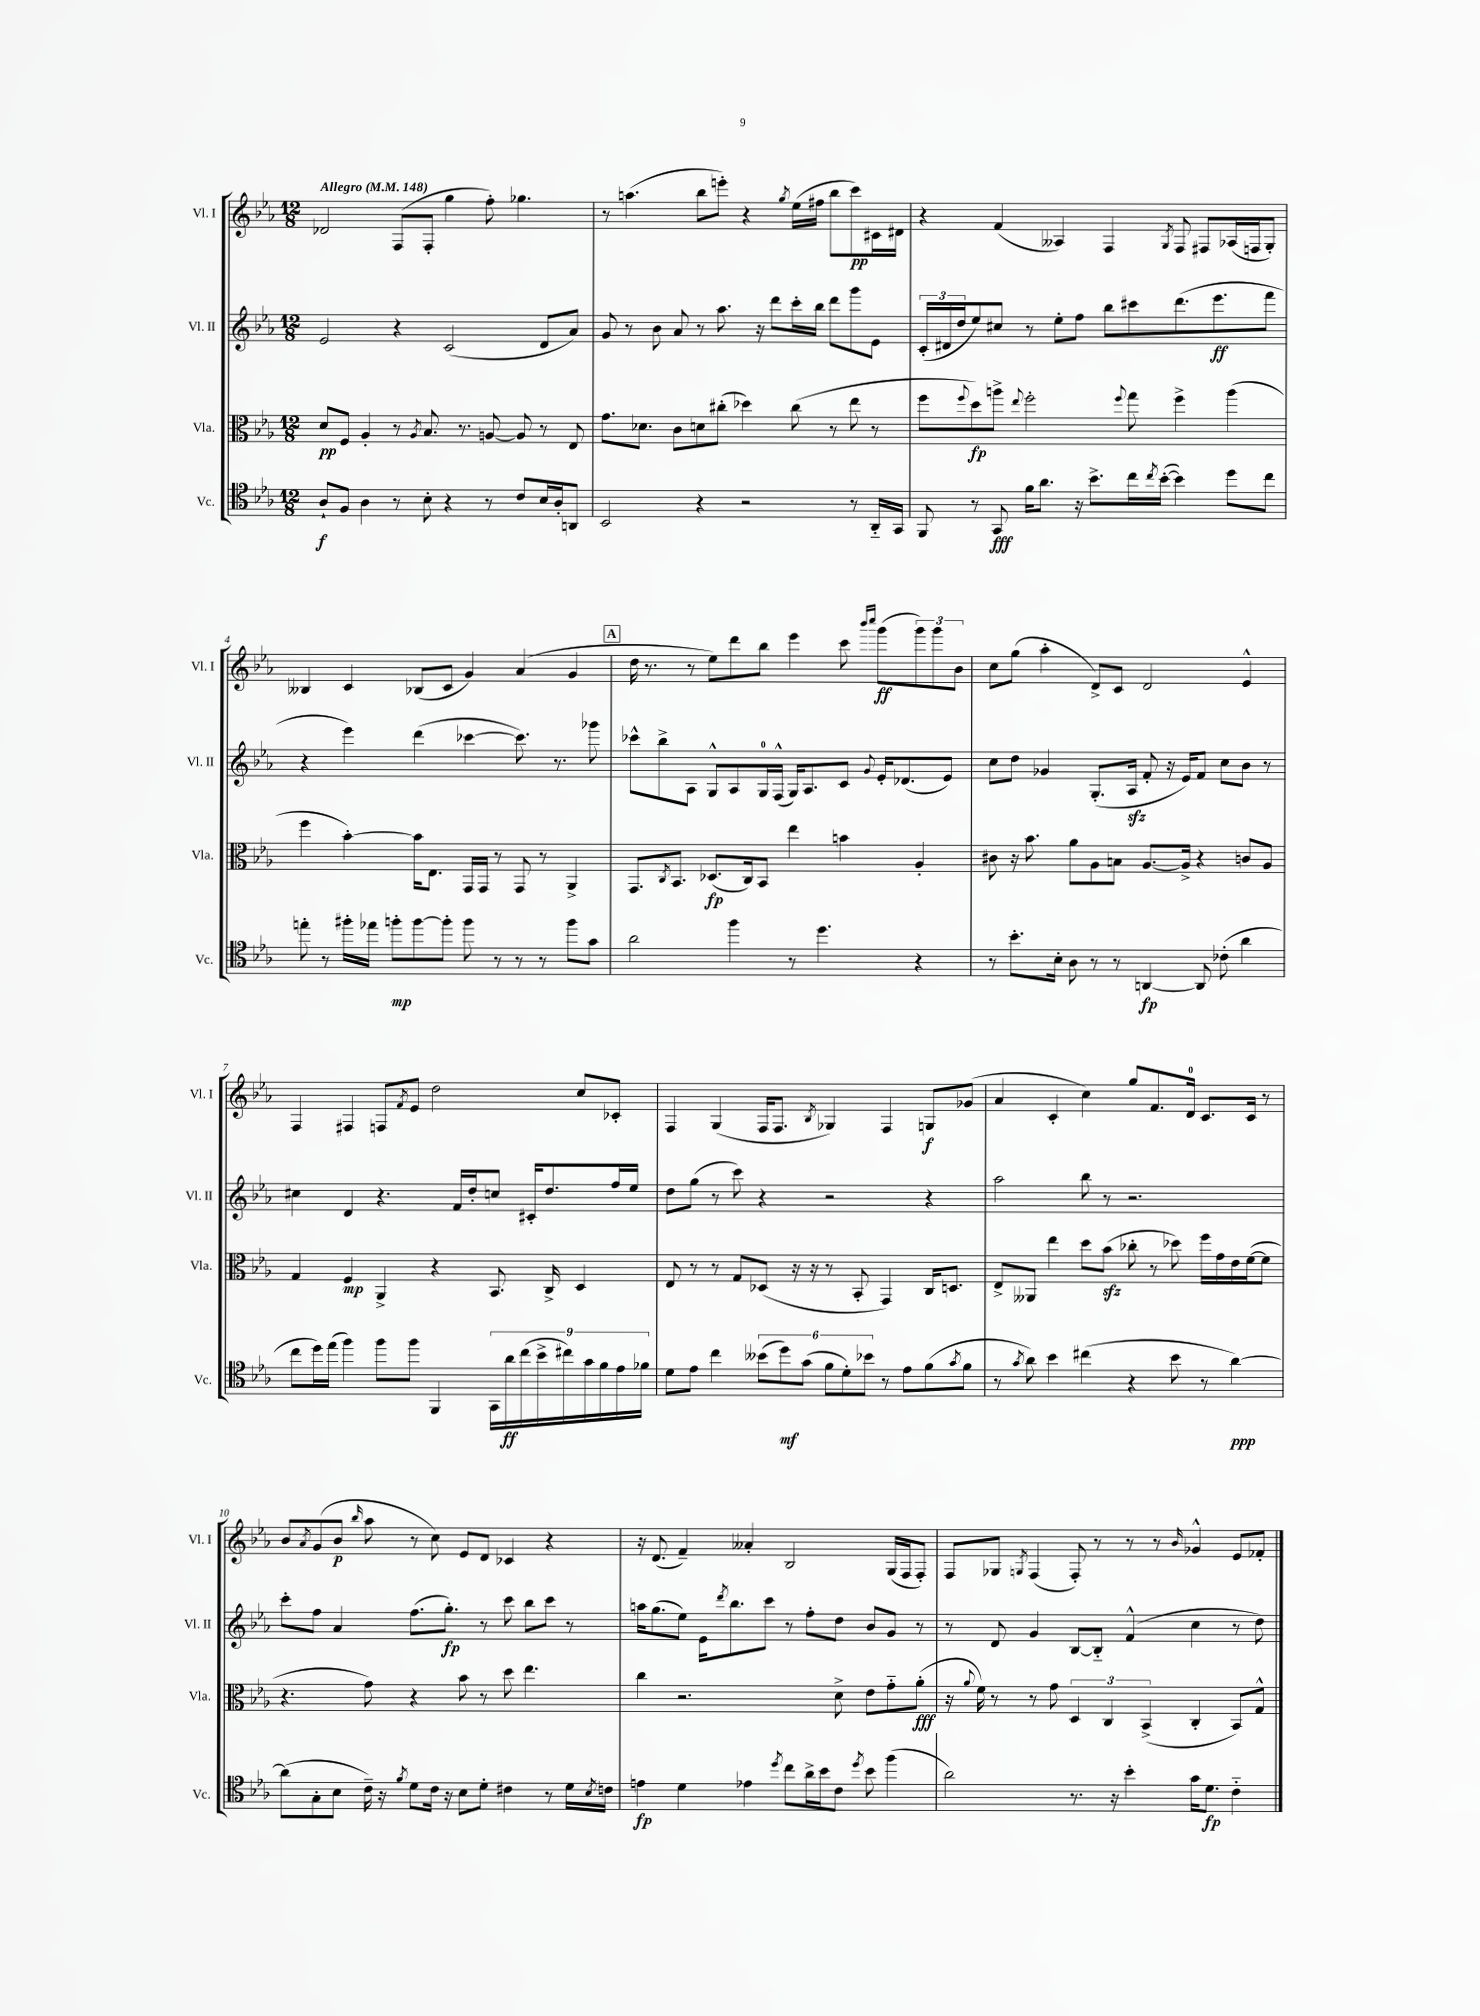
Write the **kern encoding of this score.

**kern	**kern	**kern	**kern
*staff4	*staff3	*staff2	*staff1
*clefC4	*clefC3	*clefG2	*clefG2
*k[b-e-a-]	*k[b-e-a-]	*k[b-e-a-]	*k[b-e-a-]
*M12/8	*M12/8	*M12/8	*M12/8
*MM148	*MM148	*MM148	*MM148
8A-`/L	8d/L	2e-/	2d-/
8F/J	8F/J	.	.
4A-\	4A-'/	.	.
8r	8r	4r	(8F/L
.	8qA-/	.	.
8B-'\	8.B-/	.	8F'/J
4r	.	(2c/	4gg\
.	8.r	.	.
8r	[8A/	.	8ff'\)
8c/L	8A/]	.	4.gg-\
16B-/L	8r	8d/L	.
16A-'/J	.	.	.
8AA/J	8E-/	8a-/J)	.
=	=	=	=
2BB-/	8.g\L	8g/	8r
.	.	8r	(4.aa\
.	8.d-\J	.	.
.	.	8b-\	.
.	8c\L	8a-/	.
4r	8d\	8r	8bb-\L
.	(8cc#'\J	8.aa-\	8eee'\J)
2r	4dd-\)	.	4r
.	.	16r	.
.	.	8ddd\L	.
.	.	.	8qgg/
.	(8cc#\	16ccc'\L	(16ee-\LL
.	.	16bb-\JJ	16ff#\JJ
.	8r	8ddd\L	8bb-\L
8r	8ee-\	8ggg\	8ccc\)
16AA-'~/LL	8r	8e-\J	16c#\L
16GG/JJ	.	.	16d#\JJ
=	=	=	=
8FF/	8ff\L	(24c'/LL	4r
.	.	24d#/	.
.	.	24dd/J	.
.	8qqff/	.	.
8r	8dd\)	8ee-/)	.
8GG/	8aa^\J	8cc#/J	(4f/
.	8qqee-/	.	.
16f\LK	2ff'\	8r	.
8.a-\J	.	.	.
.	.	8ee-'\L	4A--/)
16r	.	8ff\J	.
8.b-^\L	.	.	.
.	.	8bb-\L	4F/
.	8qqff/	.	.
16cc\L	8gg\	8ccc#\	.
8qcc/	.	.	.
([16b-'\JJ	.	.	.
.	.	.	8qG/
4b-\])	4ff^\	(8.ddd\	8F/
.	.	.	8F#/L
.	.	8.eee-\	.
8dd\L	(4aa\	.	(16A-/L
.	.	.	16F/J
8cc\J	.	8fff\J	8G'/J)
=	=	=	=
8ee'\	4ff\	4r	4B--/
8r	.	.	.
16ff#'\LL	[4b-'\)	4eee-\)	4c/
16ee-\JJ	.	.	.
8ff'\L	.	.	.
[8ff\	16b-\]LK	(4ddd\	(8B-/L
.	8.E-\J	.	.
8ff'\]J	.	.	8c/J
8ff\	16GG/LL	[4ccc-\	4g/)
.	16GG/JJ	.	.
8r	8r	.	.
8r	8GG/	8.ccc-\])	(4a-/
8r	8r	.	.
.	.	8.r	.
8ff\L	4AA-^/	.	4g/
8g\J	.	8ggg-\	.
=	=	=	=
2a-\	8.GG/L	8ccc-^^\L	16dd\
.	.	.	8.r
.	.	8bb-^\	.
.	8qC/	.	.
.	8.BB-/J	.	.
.	.	8A-\J	8r
.	(8.D-/L	8G^^/L	8ee-\L)
4ff\	.	8A-/	8ddd\
.	16C/k)	.	.
.	8BB-/J	16G/L	8bb-\J
.	.	(16F^^/JJ	.
8r	4ee-\	16G/LK)	4eee-\
.	.	8.A-/	.
4.dd\	.	.	.
.	4b\	8c/J	8ccc\
.	.	.	16qqbbb-/LL
.	.	8qqg/	16qqcccc/JJ
.	.	16e-'/LK	(8ggg\L
.	.	(8.d-/	.
4r	4A-'/	.	12ggg\)
.	.	.	12ggg\
.	.	8e-/J)	.
.	.	.	12b-\J
=	=	=	=
8r	8c#\	8cc\L	8cc\L
8.b-'\L	16r	8dd\J	(8gg\J
.	8.b-\	.	.
.	.	4g-/	4aa-'\
16B-'\Jk	.	.	.
8A-\	8a-\L	.	.
8r	8A-\	(8.G'/L	8d^/L)
8r	8B\J	.	8c/J
.	.	16A-/Jk	.
[4AA/	[8.A-/L	8f'/	2d/
.	.	16r	.
.	16A-^/]Jk	16e-/LK)	.
8AA/]	4r	8f/J	.
(8c-'\	.	8cc\L	.
4a-\	8c/L	8b-\J	4e-^^/
.	8A-/J	8r	.
=	=	=	=
8cc\L	4G/	4cc#\	4F/
16dd\L)	.	.	.
(16ee-\JJ	.	.	.
4ff\)	4F/	4d/	4F#/
8ff\L	4AA-^/	4.r	8F/L
.	.	.	8qf/
8ff\J	.	.	8e-/J
4FF/	4r	.	2dd\
.	.	16f/LL	.
.	.	16dd'/J	.
18GG\LL	8.BB-/	8cc/J	.
18a-\	.	.	.
(18cc\	.	.	.
.	.	16c#'/LK	.
18b-^\	.	.	.
.	16C^/	8.dd/	.
18cc#\)	.	.	.
.	4D/	.	8cc/L
18g\	.	.	.
18f\	.	.	.
.	.	16ff/L	8c-'/J
18e-\	.	.	.
.	.	16ee-/JJ	.
18f-\JJ	.	.	.
=	=	=	=
8d\L	8E-/	8dd\L	4F/
8e-\J	8r	(8gg\J	.
4cc\	8r	8r	(4G/
.	8G/L	8ccc\)	.
(12b--\L	(8D-/J	4r	16F/LK
.	.	.	8.F/J
12dd\)	.	.	.
.	16r	.	.
(12g\J	.	.	.
.	16r	.	.
.	.	.	8qB-/
12f\L	8r	2r	4G-/)
12d'\)	.	.	.
.	8BB-'/	.	.
12b-\J	.	.	.
8r	4GG/)	.	4F/
8e-\L	.	.	.
(8f\	16C/LK	4r	8G/L
.	8.D/J	.	.
8qg/	.	.	.
8f\J	.	.	(8g-/J
=	=	=	=
8r	8E-^/L	2aa-\	4a-/
8qg/	.	.	.
8a-\)	8AA--/J	.	.
4b-\	4ee-\	.	4c'/
(4cc#\	8dd\L	8bb-\	4cc\)
.	(8b-\J	8r	.
4r	8cc-'\	2.r	8gg/L
.	8r	.	8.f/
8b-\	8dd-\)	.	.
.	.	.	16d/Jk
8r	16ff\LL	.	8.c/L
.	16g\	.	.
[4a-\)	16e-\	.	.
.	([16f\J	.	16c/Jk
.	8f\]J	.	8r
=	=	=	=
(8a-\]L	4.r	8ccc'\L	8b-/L
.	.	.	8qa-/
8G'\	.	8ff\J	(8g/
8B-\J	.	4a-/	8b-/J
.	.	.	16qqbb-/
16c~\)	8g\)	.	8aa-\
16r	.	.	.
8qf/	.	.	.
8d\L	4r	(8.ff\L	8r
16c\Jk	.	.	8cc\)
16r	.	8.gg'\J)	.
8B-\L	8b-\	.	8e-/L
8d'\J	8r	8r	8d/J
4c#\	8dd\	8ccc\	4c-/
.	4.ee-\	8bb-\L	.
8r	.	8ccc\J	4r
16d\LL	.	8r	.
8qB-/	.	.	.
16c\JJ	.	.	.
=	=	=	=
4e\	4cc\	16aa\LK	16r
.	.	(8.gg\	(8.d/
4d\	2.r	8ee-\J)	4f~/)
.	.	16e-\LK	.
.	.	8qddd/	.
.	.	8.bb-\	.
4e-\	.	.	4a--'/
.	.	8ccc\J	.
8qdd/	.	.	.
8cc\L	.	8r	2B-/
16a-^\L	.	8ff'\L	.
16b-\J	.	.	.
8c\J	8d^\	8dd\J	.
8qdd/	.	.	.
8b-\	8e-\L	8b-/L	.
(4ff\	8g'~\	8g/J	(16G/LL
.	.	.	16F/J
.	(8a-'\J	8r	8F'/J)
=	=	=	=
2a-\)	16r	8r	8F/L
.	8qqa-/	.	.
.	16f\)	.	.
.	8r	8d/	8G-/J
.	.	.	8qG/
.	8r	4g/	(4F/
.	8g\	.	.
8.r	6D/	[8B-/L	8F'/)
.	.	8B-'~/]J	8r
.	6C/	.	.
16r	.	.	.
4b-'\	.	(4f^^/	8r
.	(6BB-^/	.	.
.	.	.	8r
.	.	.	16qqb-/
16g\LK	4C'/	4cc\	4g-^^/
8.d\J	.	.	.
4c'~\	8BB-/L)	8r	8e-/L
.	8G^^/J	8dd\)	8f-'/J
==	==	==	==
*-	*-	*-	*-
